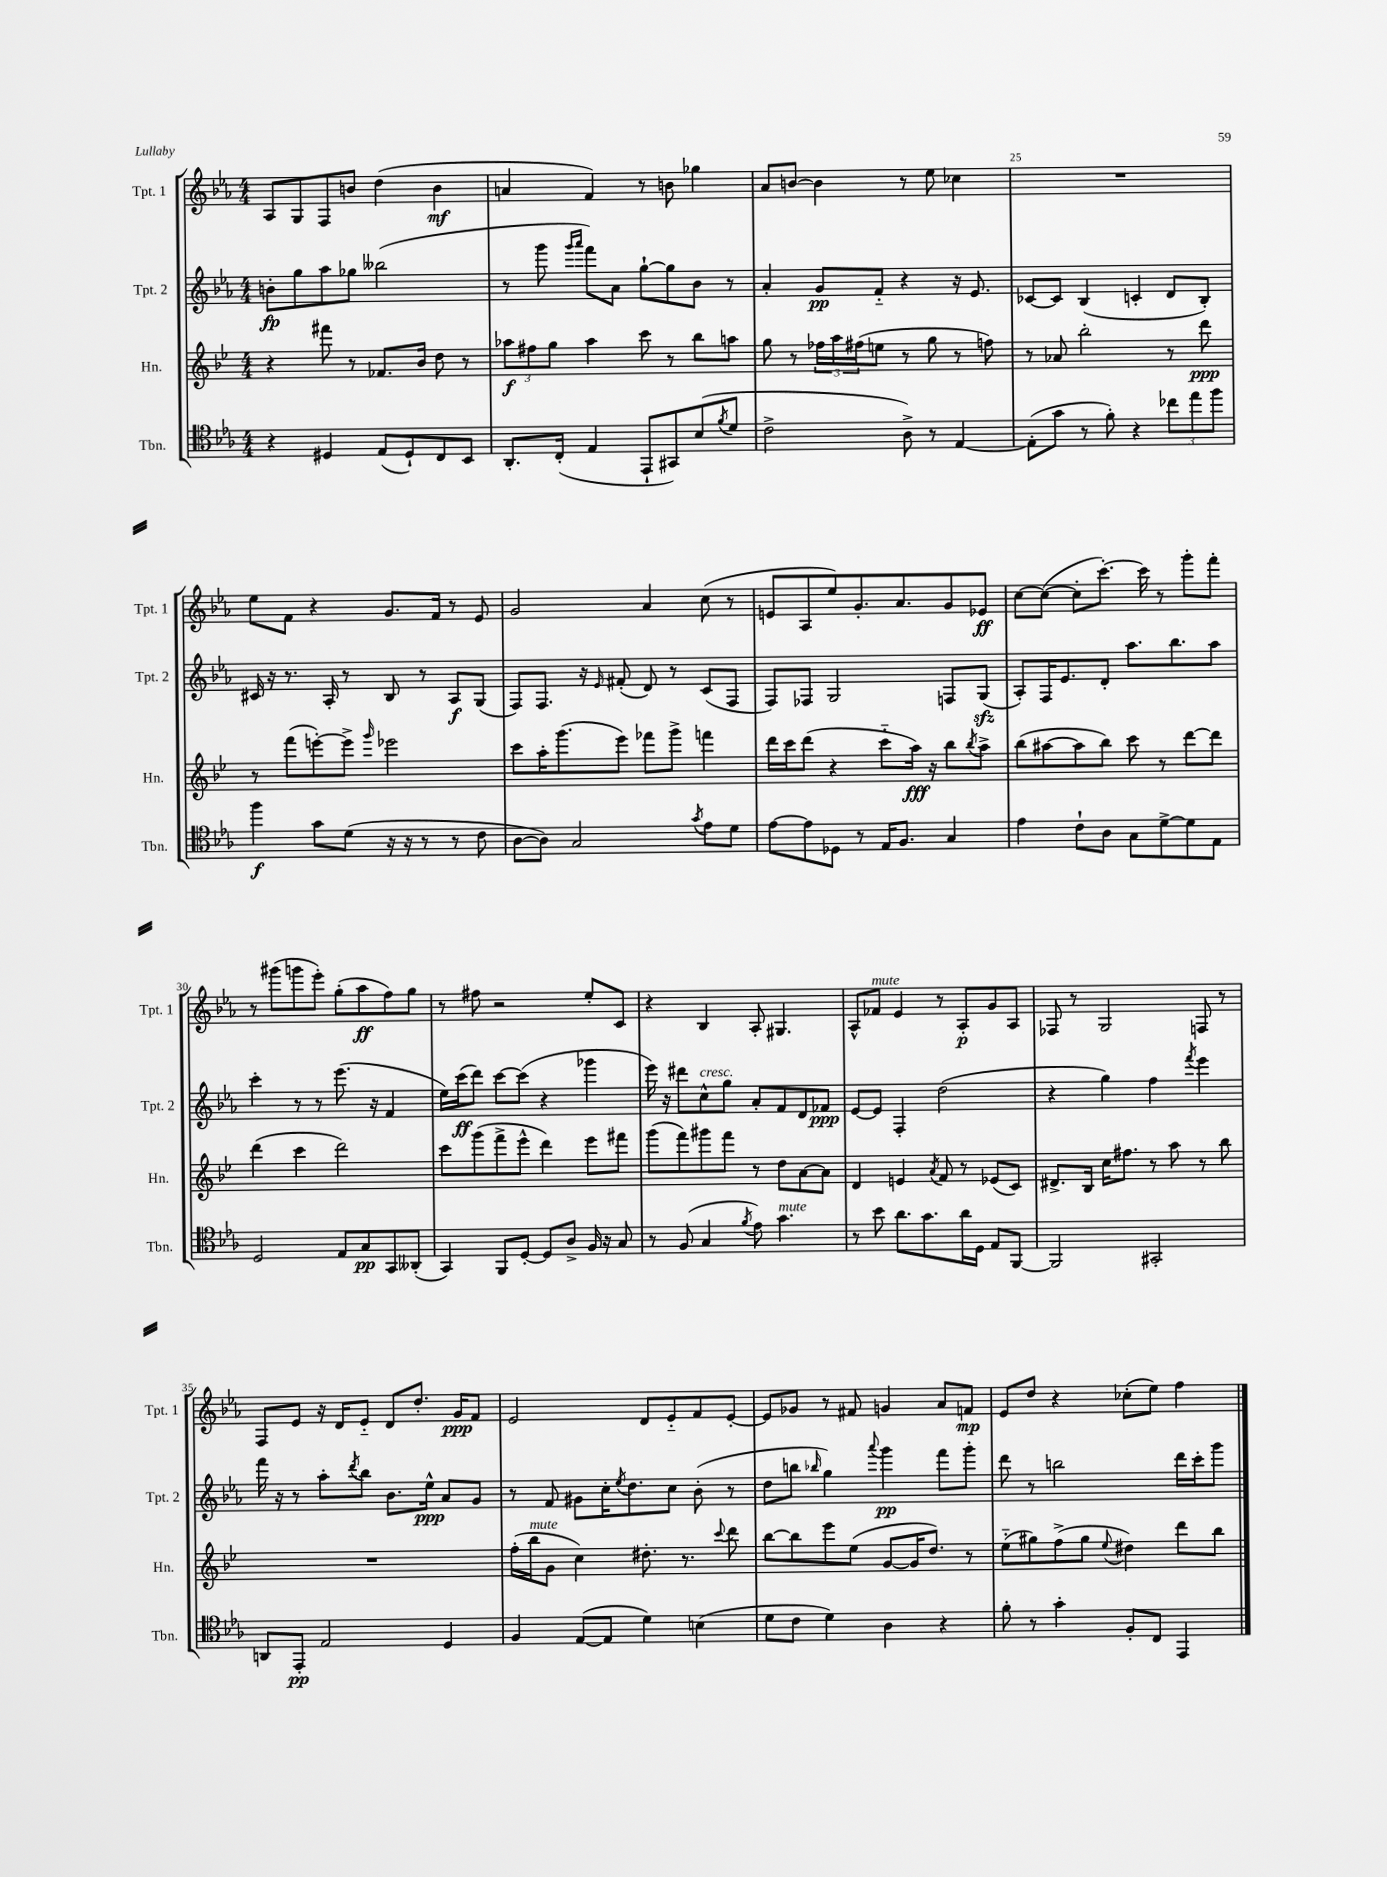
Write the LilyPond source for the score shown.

<<
\new StaffGroup <<
\new Staff = "s0" \with { instrumentName = "Tpt. 1" shortInstrumentName = "Tpt. 1" } {
    \clef treble \key ees \major \numericTimeSignature \time 4/4
    aes8 g8 f8 b'8 d''4( b'4\mf |
    a'4 f'4) r8 b'8 ges''4 |
    aes'8 b'8~ b'4 r8 ees''8 ces''4 |
    R1 |
    ees''8 f'8 r4 g'8. f'16 r8 ees'8 |
    g'2 aes'4 c''8( r8 |
    e'8 aes8 ees''8) g'8.-. aes'8. g'8 ees'8\ff |
    c''8~ c''8~( c''8-. c'''8.~-.) c'''16 r8 g'''8-. f'''8-. |
    r8 gis'''8( g'''8 ees'''8-.) g''8-.( aes''8\ff f''8) g''8 |
    r8 fis''8 r2 ees''8-. c'8 |
    r4 bes4 aes8-. gis4. |
    aes8-^ fes'8^\markup { \italic "mute" } ees'4 r8 aes8-.\p g'8 aes8 |
    fes8 r8 g2 f8 r8 |
    f8 ees'8 r16 d'16 ees'8-_ d'8 d''8.-. g'16\ppp f'8 |
    ees'2 d'8 ees'8-_ f'8 ees'8~-. |
    ees'8 ges'8 r8 fis'8 g'4 aes'8 f'8\mp |
    ees'8 d''8 r4 ces''8-.( ees''8) f''4 \bar "|." |
}
\new Staff = "s1" \with { instrumentName = "Tpt. 2" shortInstrumentName = "Tpt. 2" } {
    \clef treble \key ees \major \numericTimeSignature \time 4/4
    b'8-.\fp g''8 aes''8 ges''8 beses''2( |
    r8 g'''8 \grace { g'''16 aes'''16 } f'''8) aes'8 g''8~-! g''8 bes'8 r8 |
    aes'4-. g'8\pp f'8-_ r4 r16 ees'8. |
    ces'8~ ces'8 bes4( c'4-. d'8 bes8-.) |
    cis'16 r16 r8. aes16-. r8 bes8 r8 aes8\f g8( |
    f8) f8. r16 \grace { ees'16 } fis'8-.( d'8) r8 c'8( f8 |
    f8) fes8 g2 f8 g8\sfz( |
    aes8-.) f16 ees'8. d'8-. aes''8. bes''8. aes''8 |
    c'''4-. r8 r8 ees'''8.( r16 f'4 |
    ees''16) c'''16\ff( d'''8) c'''8~ c'''8( r4 ges'''4 |
    ees'''16) r16 dis'''8 c''8-^^\markup { \italic "cresc." } g''8 aes'8-. f'8 d'8 fes'8\ppp |
    ees'8~ ees'8 f4-. d''2( |
    r4 g''4) f''4 \acciaccatura { f'''8 } ees'''4 |
    f'''16 r16 r8 aes''8-. \acciaccatura { d'''8 } bes''8 bes'8. ees''16-^\ppp aes'8 g'8 |
    r8 f'8 gis'8 c''16-. \acciaccatura { ees''8 } d''8. c''8 bes'8-.( r8 |
    d''8 b''8 \grace { bes''16 } g''4) \appoggiatura { aes'''8 } g'''4\pp f'''8 g'''8-. |
    d'''8 r8 b''2 d'''16 c'''16-. g'''8 \bar "|." |
}
\new Staff = "s2" \with { instrumentName = "Hn." shortInstrumentName = "Hn." } {
    \clef treble \key bes \major \numericTimeSignature \time 4/4
    r4 fis'''8 r8 fes'8. bes'16 d''8 r8 |
    \tuplet 3/2 { aes''8\f fis''8 g''8 } aes''4 c'''8 r8 bes''8 a''8 |
    g''8 r8 \tuplet 3/2 { fes''16 a''16 fis''16( } e''8 r8 g''8 r8 f''8) |
    r8 aes'8 bes''2-. r8 d'''8\ppp |
    r8 f'''8( e'''8~-.) e'''8-> \grace { g'''16 } ees'''2 |
    c'''8 a''16-. g'''8.( ees'''8) fes'''8 g'''8-> f'''4 |
    d'''16 c'''16 d'''8( r4 c'''8-_ a''16\fff) r16 bes''8 \acciaccatura { bes''8 } a''8-> |
    bes''8( ais''8~ ais''8 bes''8) c'''8 r8 d'''8~ d'''8 |
    d'''4( c'''4 d'''2) |
    c'''8 g'''8( f'''8-> ees'''8-^ d'''4) ees'''8 fis'''8 |
    g'''8( f'''8) gis'''8 f'''8 r8 d''8 a'8~ a'8 |
    d'4 e'4 \acciaccatura { a'8 } f'8 r8 ees'8( c'8) |
    dis'8.-> bes16 c''16 fis''8. r8 a''8 r8 bes''8 |
    R1 |
    f''16-.( bes''16^\markup { \italic "mute" } g'8 c''4) dis''8.-. r8. \appoggiatura { c'''8 } d'''8 |
    bes''8~ bes''8 ees'''8 ees''8( g'8~ g'16 d''8.) r8 |
    ees''8-_( gis''8) f''8->( gis''8 \appoggiatura { ees''8 } dis''4) d'''8 bes''8 \bar "|." |
}
\new Staff = "s3" \with { instrumentName = "Tbn." shortInstrumentName = "Tbn." } {
    \clef tenor \key ees \major \numericTimeSignature \time 4/4
    r4 dis4 ees8( dis8-!) c8 bes,8 |
    aes,8.-. c16-.( ees4 ees,8-! gis,8) bes8( \acciaccatura { f'8 } d'8 |
    c'2-> aes8->) r8 ees4~ |
    ees8-.( g'8 r8 f'8-.) r4 \tuplet 3/2 { ces''8 ees''8 f''8 } |
    f''4\f g'8 d'8( r16 r16 r8 r8 c'8 |
    aes8~ aes8) g2 \acciaccatura { g'8 } ees'8 d'8 |
    ees'8~ ees'8 des8 r8 ees16 f8. g4 |
    ees'4 c'8-! aes8 g8 d'8~-> d'8 ees8 |
    d2 ees8 g8\pp g,8 aeses,8-.( |
    g,4) f,8 d8~-. d8 aes8-> f16 r16 g8 |
    r8 f8( g4 \acciaccatura { f'8 } ees'8) g'4.^\markup { \italic "mute" } |
    r8 bes'8 aes'8. g'8. aes'16 d16 ees8 f,8~ |
    f,2 gis,2-. |
    a,8 ees,8-.\pp ees2 d4 |
    f4 ees8~( ees8 d'4) b4( |
    d'8 c'8 d'4) aes4 r4 |
    f'8-. r8 g'4-. f8-. c8 ees,4 \bar "|." |
}
>>
>>
\layout { \context { \Score currentBarNumber = #22 \override BarNumber.break-visibility = ##(#f #t #t) barNumberVisibility = #(every-nth-bar-number-visible 5) } }
